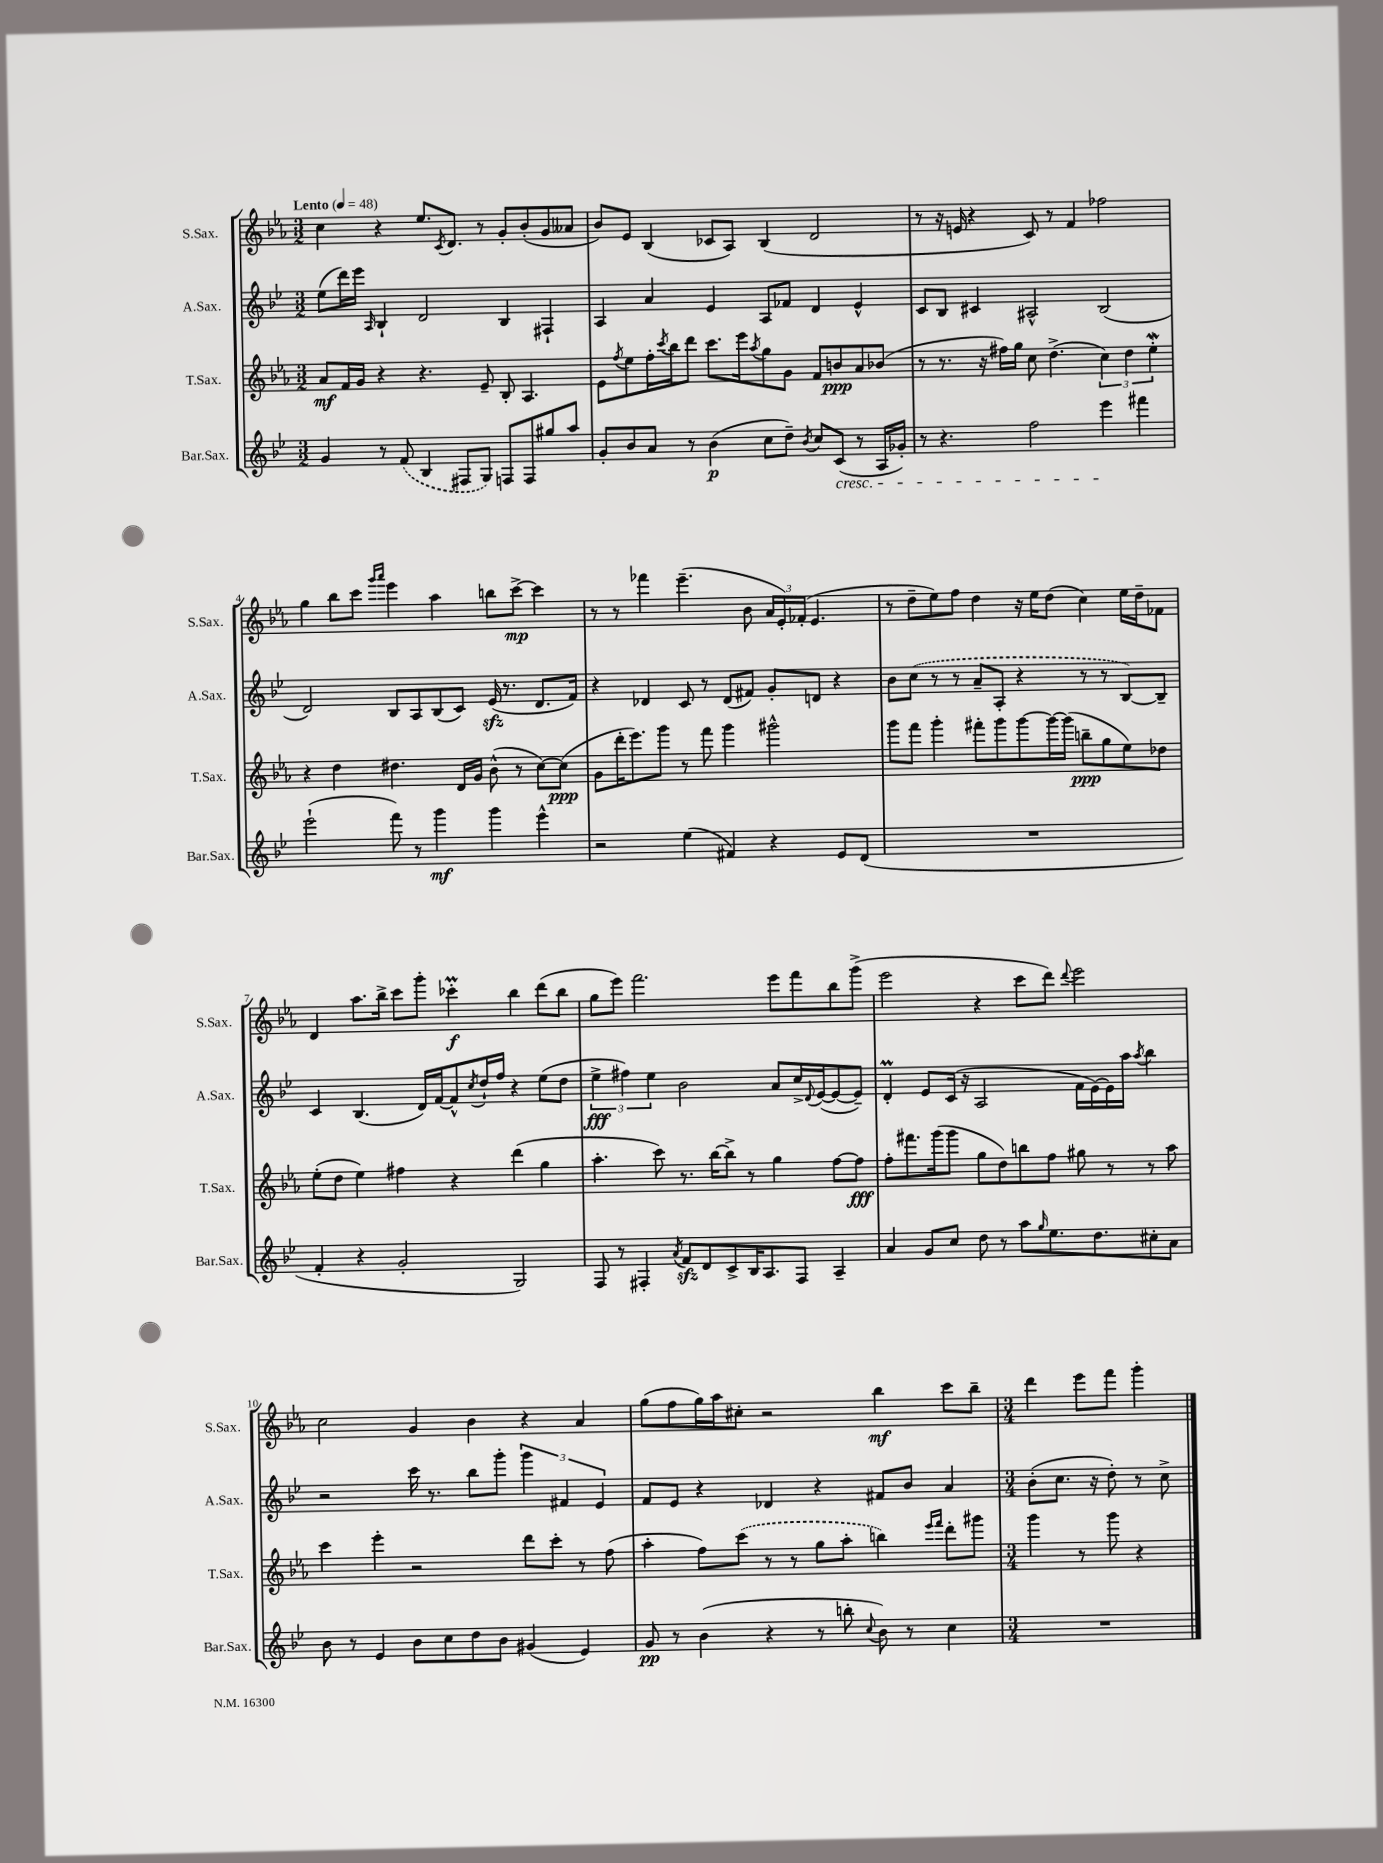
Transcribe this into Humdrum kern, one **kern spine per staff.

**kern	**kern	**kern	**kern
*staff4	*staff3	*staff2	*staff1
*clefG2	*clefG2	*clefG2	*clefG2
*k[b-e-]	*k[b-e-a-]	*k[b-e-]	*k[b-e-a-]
*M3/2	*M3/2	*M3/2	*M3/2
*MM48	*MM48	*MM48	*MM48
4g	8a-	(8ee-	4cc
.	16f	16ddd)	.
.	16g	16eee-	.
.	.	16qqA	.
8r	4r	4B-`	4r
(8f	.	.	.
4B-	4.r	2d	8.ee-
.	.	.	8qc
.	.	.	8.d
8F#	.	.	.
8G)	8e-~	.	8r
8F	8B-'	4B-	8g'
8F	4.A-	.	(8b-'
8gg#	.	4F#`	8g
8aa	.	.	8a--
=	=	=	=
8g'	8e-	4A	8b-)
.	8qff	.	.
8b-	8ee-	.	8e-
8a	16ff'	4a	(4B-
.	8qccc	.	.
.	16bb-	.	.
8r	8ddd	.	.
(4b-	8.ccc	4e-	8c-
.	.	.	8A-)
.	16eee-	.	.
.	8qaa-	.	.
8cc	8gg	8A	(4B-
8dd~)	8g	8f-	.
8qb-	.	.	.
8cc	8f	4d	2d
(8c	8b	.	.
8r	8a-	4e-^^	.
16A	(8b-	.	.
16g-')	.	.	.
=	=	=	=
8r	8r	8c	8r
4.r	8.r	8B-	16r
.	.	.	16e
.	.	4c#	4r
.	16r	.	.
.	16ff#)	.	.
.	16gg	.	.
2ff	8cc	2A#^^	8c)
.	(4.dd^	.	8r
.	.	.	4f
4eee-	6cc)	(2B-	2ff-
.	6dd	.	.
4fff#	.	.	.
.	6ee-'	.	.
=	=	=	=
(2eee-`	4r	2d)	4gg
.	4dd	.	8bb-
.	.	.	8ccc
.	.	.	16qqggg
.	.	.	16qqaaa-
8fff)	4.dd#	8B-	4eee-
8r	.	8A	.
4ggg	.	(8B-	4aa-
.	16d	8c)	.
.	16g	.	.
4ggg	(8b-^^	(16e-	8bb
.	.	8.r	.
.	8r	.	[8ccc^
4eee-^^	[8cc)	8.d	4ccc]
.	(8cc]	.	.
.	.	16f)	.
=	=	=	=
2r	8g	4r	8r
.	16ddd'	.	8r
.	8.eee-)	.	.
.	.	4d-	4fff-
.	8ggg	.	.
(4ee-	8r	8c	(4.eee-~
.	8fff	8r	.
4f#)	4ggg	(8d-	.
.	.	8f#)	8b-
4r	2ggg#^^	8g'	24a-
.	.	.	24e-')
.	.	.	(24f-'
.	.	8d	4.e-
8e-	.	4r	.
(8d	.	.	.
=	=	=	=
1.r	8ggg	8b-	8r
.	8fff	(8cc	8dd~
.	4ggg'	8r	8ee-)
.	.	8r	8ff
.	8fff#'	8a~	4dd
.	8ggg	8A'	.
.	[8ggg	4r	16r
.	.	.	16ee-
.	16ggg_	.	(8dd
.	(16ggg]	.	.
.	8bb~	8r	4cc)
.	8gg	8r	.
.	8ee-)	[8B-)	16ee-
.	.	.	16dd~
.	8dd-	8B-~]	8f-
=	=	=	=
4f'	(8ee-'	4c	4d
.	8dd	.	.
4r	4ee-)	(4.B-	8.aa-
.	.	.	16bb-^
2g'	4ff#	.	8ccc
.	.	16d)	8ggg'
.	.	[16f	.
.	4r	8f^^]	4ccc-'
.	.	8qcc	.
.	.	16dd`	.
.	.	16ff	.
2G)	(4ddd	4r	4bb-
.	4gg	(8ee-	(8ddd
.	.	8dd	8bb-
=	=	=	=
8F	4.aa-'	6ee-^	8gg
8r	.	.	8eee-)
.	.	6ff#)	.
4F#'	.	.	2.fff
.	.	6ee-	.
.	8ccc)	.	.
8qa	.	.	.
8f	8.r	2b-	.
8d	.	.	.
.	[16bb-	.	.
8c^	8bb-^]	.	.
16B-	8r	.	.
8.A	.	.	.
.	4gg	8a	8eee-
8F#	.	16cc^	8fff
.	.	8qqd	.
.	.	([16e-	.
4A~	[8ff	8e-_	8bb-
.	8ff]	8e-~])	(8ggg^
=	=	=	=
4a	8ff'	4d'	2eee-
.	8.fff#	.	.
8g	.	8e-	.
.	(16ggg	.	.
8cc	8ggg	(16c	.
.	.	16r	.
8dd	8gg	2A	4r
8r	8dd)	.	.
8aa	8bb	.	8ccc
16qqgg	.	.	.
8.ee-	8ff	.	8ddd)
.	.	.	8qqddd
.	8gg#	16f	2eee-
8.dd	.	[16e-)	.
.	8r	16e-]	.
.	.	16aa	.
.	.	8qaa	.
8cc#'	8r	4bb-	.
8a	8aa-	.	.
=	=	=	=
8b-	4ccc	2r	2cc
8r	.	.	.
4e-	4eee-'	.	.
8b-	2r	16ccc	4g
.	.	8.r	.
8cc	.	.	.
8dd	.	8bb-	4b-
8b-	.	8ggg'	.
(4g#	8ddd	6ggg	4r
.	8ccc'	.	.
.	.	6f#	.
4e-)	8r	.	4a-
.	.	6e-	.
.	(8ff	.	.
=	=	=	=
8g	4aa-'	8f	(8gg
8r	.	8e-	8ff
(4b-	8ff)	4r	16gg)
.	.	.	16aa-
.	(8ccc	.	8cc#'
4r	8r	4d-	2r
.	8r	.	.
8r	8gg	4r	.
8bb'	8aa-'	.	.
8qqcc	.	.	.
8b-)	4bb)	8f#	4bb-
8r	.	8b-	.
.	16qqeee-	.	.
.	16qqfff	.	.
4cc	8ddd'	4a	8ccc
.	8ggg#	.	8bb-~
=	=	=	=
*M3/4	*M3/4	*M3/4	*M3/4
2.r	4ggg	(8b-'	4ddd
.	.	8.cc	.
.	8r	.	8eee-
.	.	16r	.
.	8ggg	8dd')	8fff
.	4r	8r	4ggg'
.	.	8cc^	.
==	==	==	==
*-	*-	*-	*-
